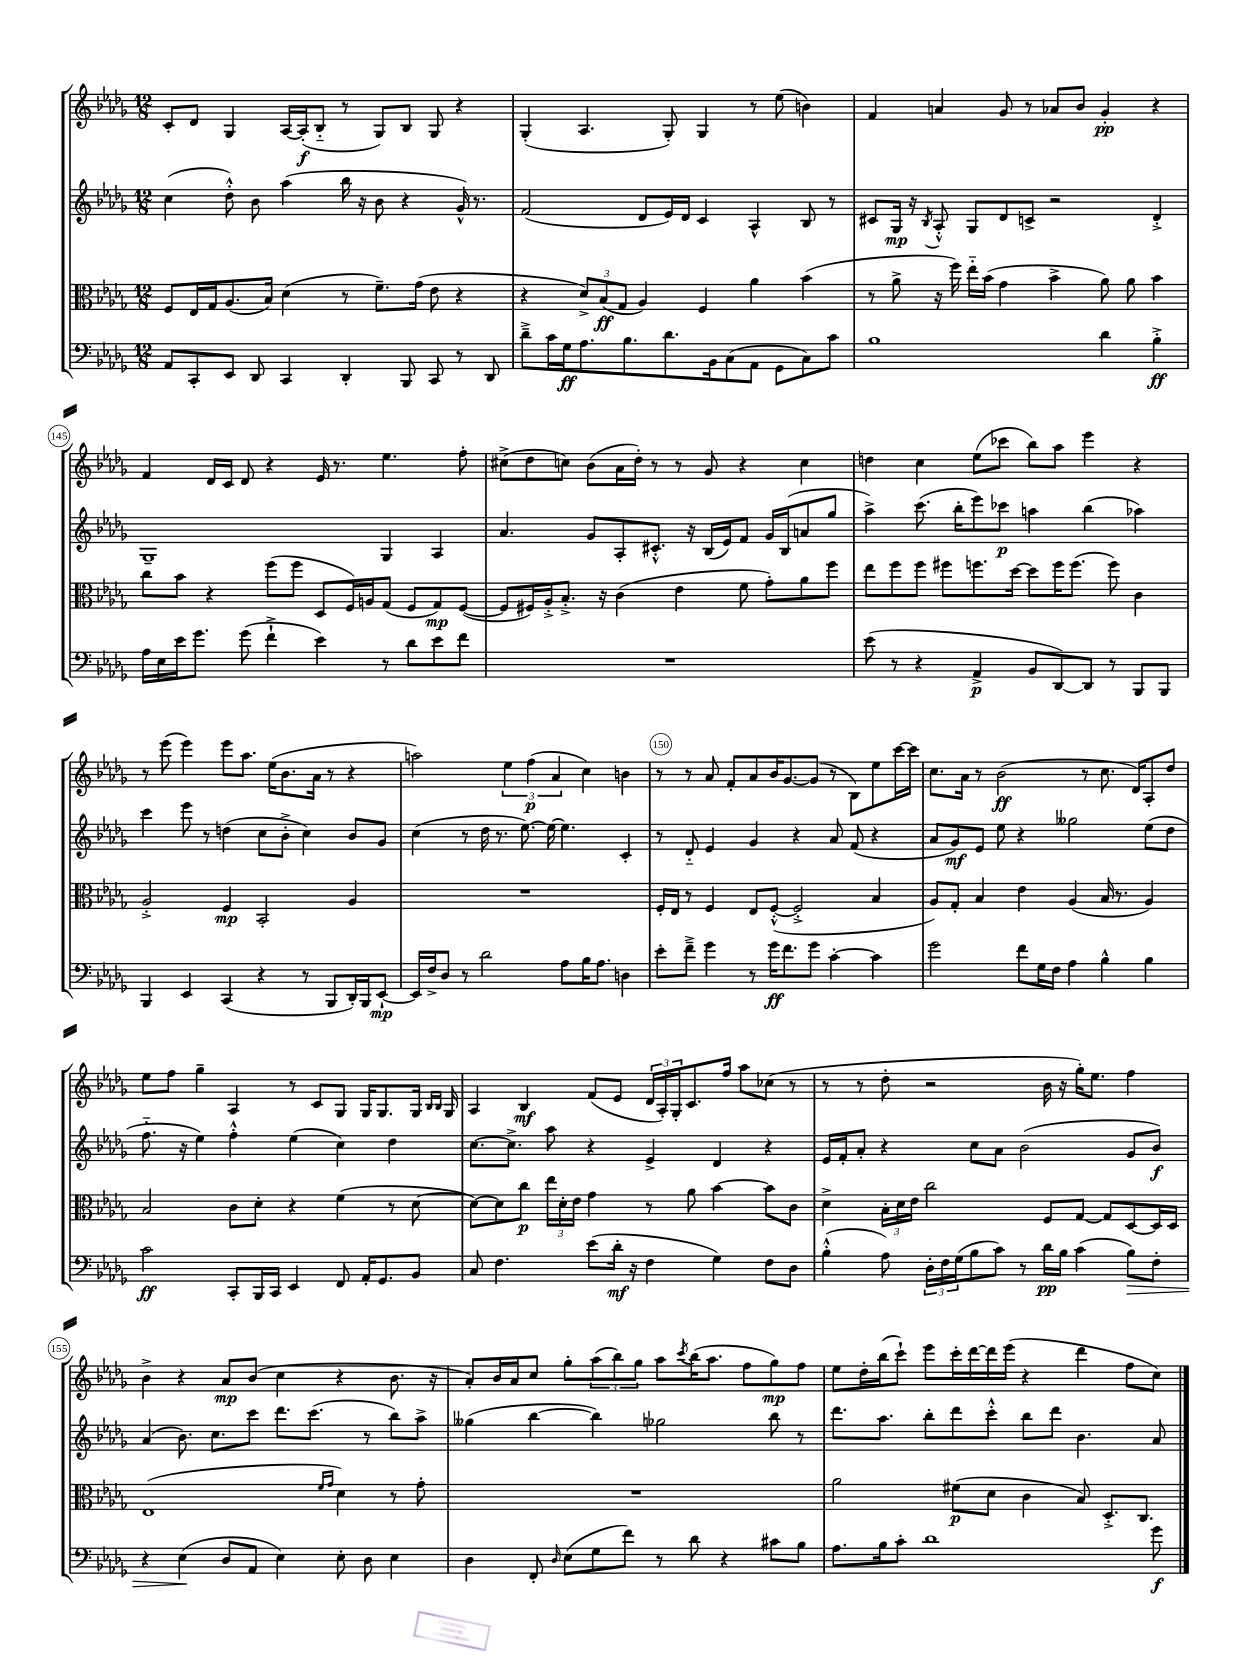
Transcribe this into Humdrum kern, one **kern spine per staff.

**kern	**kern	**kern	**kern
*staff4	*staff3	*staff2	*staff1
*clefF4	*clefC3	*clefG2	*clefG2
*k[b-e-a-d-g-]	*k[b-e-a-d-g-]	*k[b-e-a-d-g-]	*k[b-e-a-d-g-]
*M12/8	*M12/8	*M12/8	*M12/8
8AA-	8F	(4cc	8c'
8CC'	16E-	.	8d-
.	16G-	.	.
8EE-	(8.A-	8dd-'^^)	4G-
8DD-	.	8b-	.
.	16B-)	.	.
4CC	(4d-	(4aa-	[16A-
.	.	.	(16A-']
.	.	.	8B-'~
4DD-'	8r	16bb-	8r
.	.	16r	.
.	8.f~)	8b-	8G-)
8BBB-	.	4r	8B-
.	(16g-	.	.
8CC	8e-	.	8G-
8r	4r	16g-^^)	4r
.	.	8.r	.
8DD-	.	.	.
=	=	=	=
8d-~^	4r	(2f	(4G-'
16c	.	.	.
16G-	.	.	.
8.A-	12d-^)	.	4.A-
.	(12B-	.	.
.	12G-	.	.
8.B-	.	.	.
.	4A-)	8d-	.
8.d-	.	16e-)	8G-')
.	.	16d-	.
.	4F	4c	4G-
16BB-	.	.	.
(8C	.	.	.
8AA-	4a-	4A-^^	8r
8GG-	.	.	(8ee-
8C)	(4b-	8B-	4b)
8c	.	8r	.
=	=	=	=
1B-	8r	8c#	4f
.	8a-^	16G-	.
.	.	16r	.
.	.	8qB-	.
.	16r	8A-'^^	4a
.	16ff)	.	.
.	16ee-'~	8G-	.
.	(16b-	.	.
.	4g-	8d-	8g-
.	.	8c^	8r
.	4b-^	2r	8a-
.	.	.	8b-
4d-	8a-)	.	4g-'
.	8a-	.	.
4B-'^	4b-	4d-'^	4r
=	=	=	=
16A-	8cc	1G-~	4f
16E-	.	.	.
16e-	8b-	.	.
8.g-	.	.	.
.	4r	.	16d-
.	.	.	16c
(8g-	.	.	8d-
4f`^	(8ff	.	4r
.	8ff	.	.
4e-)	8D-	.	16e-
.	.	.	8.r
.	16F)	.	.
.	16A	.	.
8r	(8G-	4G-	4.ee-
8d-	8F	.	.
8e-	8G-)	4A-	.
8f	([8F	.	8ff'
=	=	=	=
1.r	8F]	4.a-	(8cc#^
.	16F#)	.	8dd-
.	16A-'^	.	.
.	8.B-'^	.	8cc)
.	.	8g-	(8b-
.	16r	.	.
.	(4c	8A-'	16a-
.	.	.	16dd-')
.	.	8.c#'^^	8r
.	4e-	.	8r
.	.	16r	.
.	.	(16B-	8g-
.	.	16e-)	.
.	8f	8f	4r
.	8g-')	16g-	.
.	.	(16B-	.
.	8a-	8a	4cc
.	8ff	8gg-	.
=	=	=	=
(8e-	8ee-	4aa-^)	4dd
8r	8ff	.	.
4r	8ff	(8.ccc	4cc
.	8ff#	.	.
.	.	16bb-'	.
4AA-^	8.ff	8eee-)	(8ee-
.	.	8ccc-	8ccc-
.	[16dd-	.	.
8BB-	8dd-]	4aa	8bb-)
[8DD-)	16ff	.	8aa-
.	(8.ff	.	.
8DD-]	.	(4bb-	4eee-
8r	8ff)	.	.
8BBB-	4c	4aa-)	4r
8BBB-	.	.	.
=	=	=	=
4BBB-	2A-'^	4ccc	8r
.	.	.	(8eee-
4EE-	.	8eee-	4eee-)
.	.	8r	.
(4CC	4F	(4dd	8eee-
.	.	.	8.aa-
4r	2BB-'	8cc	.
.	.	.	(16ee-
.	.	8b-'^	8.b-
8r	.	4cc)	.
.	.	.	16a-
8BBB-	.	.	8r
16DD-')	4A-	8b-	4r
16BBB-	.	.	.
[8EE-`	.	8g-	.
=	=	=	=
16EE-]	1.r	(4cc	2aa)
16F^	.	.	.
8D-	.	.	.
8r	.	8r	.
2d-	.	16dd-	.
.	.	8.r	.
.	.	.	6ee-
.	.	[8.ee-)	.
.	.	.	(6ff
.	.	16ee-_	.
.	.	.	6a-
8A-	.	4.ee-]	.
16B-	.	.	4cc)
8.A-	.	.	.
4D	.	4c'	4b
=	=	=	=
8e-'	16F'	8r	8r
.	16E-	.	.
8f~^	8r	8d-'~	8r
4g-	4F	4e-	8a-
.	.	.	8f'
8r	8E-	4g-	8a-
16g-	([8F'^^	.	16b-
8.f	.	.	[8.g-
.	2F'^]	4r	.
8g-	.	.	(8g-]
[4c'	.	8a-	8r
.	.	(8f	8B-)
4c]	4B-	4r	8ee-
.	.	.	[16ccc
.	.	.	16ccc]
=	=	=	=
2g-	8A-)	8a-	8.cc
.	8G-'	8g-)	.
.	.	.	16a-
.	4B-	8e-	8r
.	.	8ee-	(2b-
8f	4e-	4r	.
16G-	.	.	.
16F	.	.	.
4A-	(4A-	2gg--	.
.	.	.	8r
4B-^^	16B-	.	8.cc
.	8.r	.	.
.	.	.	16d-)
4B-	4A-)	(8ee-	8A-'
.	.	8dd-	8dd-
=	=	=	=
2c	2B-	8.ff'~	8ee-
.	.	.	8ff
.	.	16r	.
.	.	4ee-)	4gg-~
8CC'	8c	4ff'^^	4A-
16BBB-	8d-'	.	.
16CC	.	.	.
4EE-	4r	(4ee-	8r
.	.	.	8c
8FF	(4f	4cc)	8G-
16AA-'	.	.	16G-
8.GG-	.	.	8.G-
.	8r	4dd-	.
8BB-	[8d-	.	16G-
.	.	.	16qqB-
.	.	.	16qqB-
.	.	.	16G-
=	=	=	=
8C	8d-_)	[8.cc	4A-
4.F	8d-]	.	.
.	.	8.cc^]	.
.	8cc	.	4B-
.	24ee-	8aa-	.
.	24d-'	.	.
.	24e-	.	.
(8e-	4g-	4r	(8f
16d-'	.	.	8e-
16r	.	.	.
4F	8r	4e-^	24d-
.	.	.	24A-')
.	.	.	24G-'
.	8a-	.	8.c
4G-)	[4b-	4d-	.
.	.	.	16ff
.	.	.	8aa-
8F	8b-]	4r	(8cc-
8D-	8c	.	8r
=	=	=	=
(4B-'^^	4d-^	16e-	8r
.	.	16f'	.
.	.	8a-'	8r
8A-)	24B-'	4r	8dd-'
.	24d-	.	.
.	24e-	.	.
24D-'	2cc	.	2r
24F	.	.	.
(24G-	.	.	.
8B-	.	8cc	.
8c)	.	8a-	.
8r	.	(2b-	.
16d-	8F	.	16b-
16B-	.	.	16r
(4c	[8G-	.	16gg-')
.	.	.	8.ee-
.	8G-]	.	.
8B-)	[8D-	8g-	4ff
8F'	16D-]	8b-)	.
.	16D-	.	.
=	=	=	=
4r	(1E-	(4a-	4b-^
(4E-	.	8.b-)	4r
.	.	8.cc	.
8D-	.	.	8a-
8AA-	.	8ccc	(8b-
4E-)	.	8.ddd-	4cc
.	.	(8.ccc	.
.	16qqf	.	.
.	16qqg-	.	.
8E-'	4d-)	.	4r
8D-	.	8r	.
4E-	8r	8bb-)	8.b-
.	8g-'	8aa-^	.
.	.	.	16r
=	=	=	=
4D-	1.r	(4gg--	8a-')
.	.	.	16b-
.	.	.	16a-
8FF'	.	[4bb-	8cc
16qqD-	.	.	.
(8E-	.	.	8gg-'
8G-	.	4bb-])	(12aa-
.	.	.	12bb-)
8f)	.	.	.
.	.	.	12gg-
8r	.	2gg-	8aa-
.	.	.	8qccc
8d-	.	.	(16bb-
.	.	.	8.aa-
4r	.	.	.
.	.	.	8ff
8c#	.	8bb-	8gg-)
8B-	.	8r	8ff
=	=	=	=
8.A-	2a-	8.ddd-	8ee-
.	.	.	16dd-'
16B-	.	8.aa-	(16bb-
8c'	.	.	8ccc`)
1d-	.	8bb-'	8eee-
.	(8f#	8ddd-	16ccc'
.	.	.	[16ddd-
.	8d-	8ccc'^^	16ddd-]
.	.	.	(16eee-
.	4c	8bb-	4r
.	.	8ddd-	.
.	8B-)	4.b-	4ddd-
.	8.D-'^	.	.
.	.	.	8ff
.	8.C	.	.
8g-	.	8a-	8cc)
==	==	==	==
*-	*-	*-	*-
